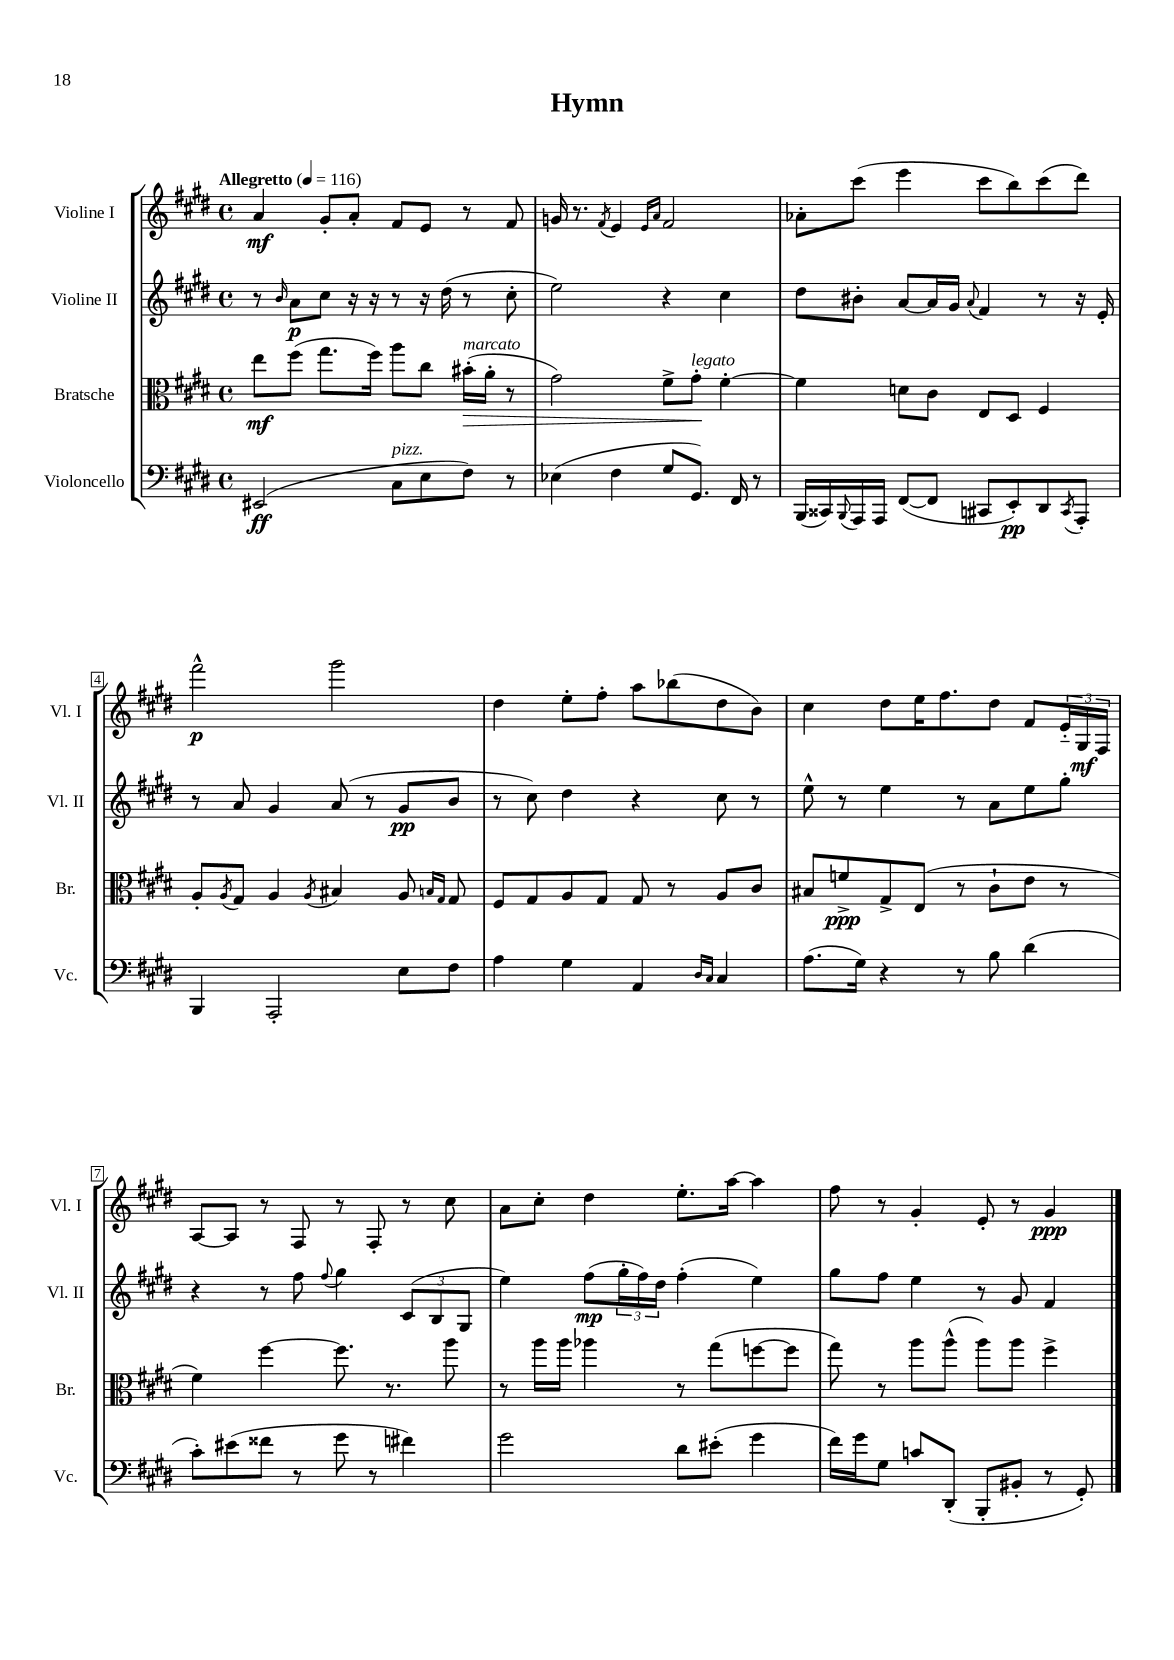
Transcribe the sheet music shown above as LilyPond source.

\header { title = "Hymn" }
<<
\new StaffGroup <<
\new Staff = "s0" \with { instrumentName = "Violine I" shortInstrumentName = "Vl. I" } {
    \clef treble \key e \major \defaultTimeSignature \time 4/4 \tempo "Allegretto" 4 = 116
    a'4\mf gis'8-. a'8-. fis'8 e'8 r8 fis'8 |
    g'16 r8. \acciaccatura { fis'8 } e'4 \grace { e'16 a'16 } fis'2 |
    aes'8-. cis'''8( e'''4 cis'''8 b''8) cis'''8( dis'''8) |
    fis'''2-^\p gis'''2 |
    dis''4 e''8-. fis''8-. a''8 bes''8( dis''8 b'8) |
    cis''4 dis''8 e''16 fis''8. dis''8 fis'8 \tuplet 3/2 { e'16-_ gis16\mf fis16 } |
    a8~ a8 r8 fis8 r8 fis8-. r8 cis''8 |
    a'8 cis''8-. dis''4 e''8.-. a''16~ a''4 |
    fis''8 r8 gis'4-. e'8-. r8 gis'4\ppp \bar "|." |
}
\new Staff = "s1" \with { instrumentName = "Violine II" shortInstrumentName = "Vl. II" } {
    \clef treble \key e \major \defaultTimeSignature \time 4/4
    r8 \grace { b'16 } a'8\p cis''8 r16 r16 r8 r16 dis''16( r8 cis''8-. |
    e''2) r4 cis''4 |
    dis''8 bis'8-. a'8~ a'16 gis'16 \appoggiatura { a'8 } fis'4 r8 r16 e'16-. |
    r8 a'8 gis'4 a'8( r8 gis'8\pp b'8 |
    r8 cis''8) dis''4 r4 cis''8 r8 |
    e''8-^ r8 e''4 r8 a'8 e''8 gis''8-. |
    r4 r8 fis''8 \appoggiatura { fis''8 } gis''4 \tuplet 3/2 { cis'8( b8 gis8 } |
    e''4) fis''8\mp( \tuplet 3/2 { gis''16-. fis''16) dis''16 } fis''4-.( e''4) |
    gis''8 fis''8 e''4 r8 gis'8 fis'4 \bar "|." |
}
\new Staff = "s2" \with { instrumentName = "Bratsche" shortInstrumentName = "Br." } {
    \clef alto \key e \major \defaultTimeSignature \time 4/4
    e''8\mf fis''8( gis''8. fis''16) a''8 cis''8 bis'16-.\>^\markup { \italic "marcato" }( a'16-. r8 |
    gis'2) fis'8-> gis'8-.\!^\markup { \italic "legato" } fis'4~-. |
    fis'4 d'8 cis'8 e8 dis8 fis4 |
    a8-. \acciaccatura { a8 } gis8 a4 \acciaccatura { a8 } bis4 a8 \grace { b16 gis16 } gis8 |
    fis8 gis8 a8 gis8 gis8 r8 a8 cis'8 |
    bis8 f'8->\ppp gis8-> e8( r8 cis'8-! e'8 r8 |
    fis'4) fis''4~ fis''8. r8. a''8 |
    r8 a''16 a''16 aes''4 r8 gis''8( f''8~ f''8 |
    gis''8) r8 a''8 a''8-^( a''8) a''8 fis''4-> \bar "|." |
}
\new Staff = "s3" \with { instrumentName = "Violoncello" shortInstrumentName = "Vc." } {
    \clef bass \key e \major \defaultTimeSignature \time 4/4
    eis,2\ff( cis8^\markup { \italic "pizz." } e8 fis8) r8 |
    ees4( fis4 gis8 gis,8.) fis,16 r8 |
    b,,16( cisis,16) \appoggiatura { b,,8 } a,,16 a,,16 fis,8~( fis,8 cis,8 e,8-.\pp) dis,8 \acciaccatura { cis,8 } a,,8-. |
    b,,4 a,,2-. e8 fis8 |
    a4 gis4 a,4 \grace { dis16 cis16 } cis4 |
    a8.( gis16) r4 r8 b8 dis'4( |
    cis'8-.) eis'8( fisis'8 r8 gis'8 r8 fis'4) |
    gis'2 dis'8 eis'8-.( gis'4 |
    fis'16) gis'16 gis8 c'8 dis,8-.( b,,8-. bis,8-. r8 gis,8-.) \bar "|." |
}
>>
>>
\layout { \context { \Score \override BarNumber.stencil = #(make-stencil-boxer 0.1 0.3 ly:text-interface::print) } }
